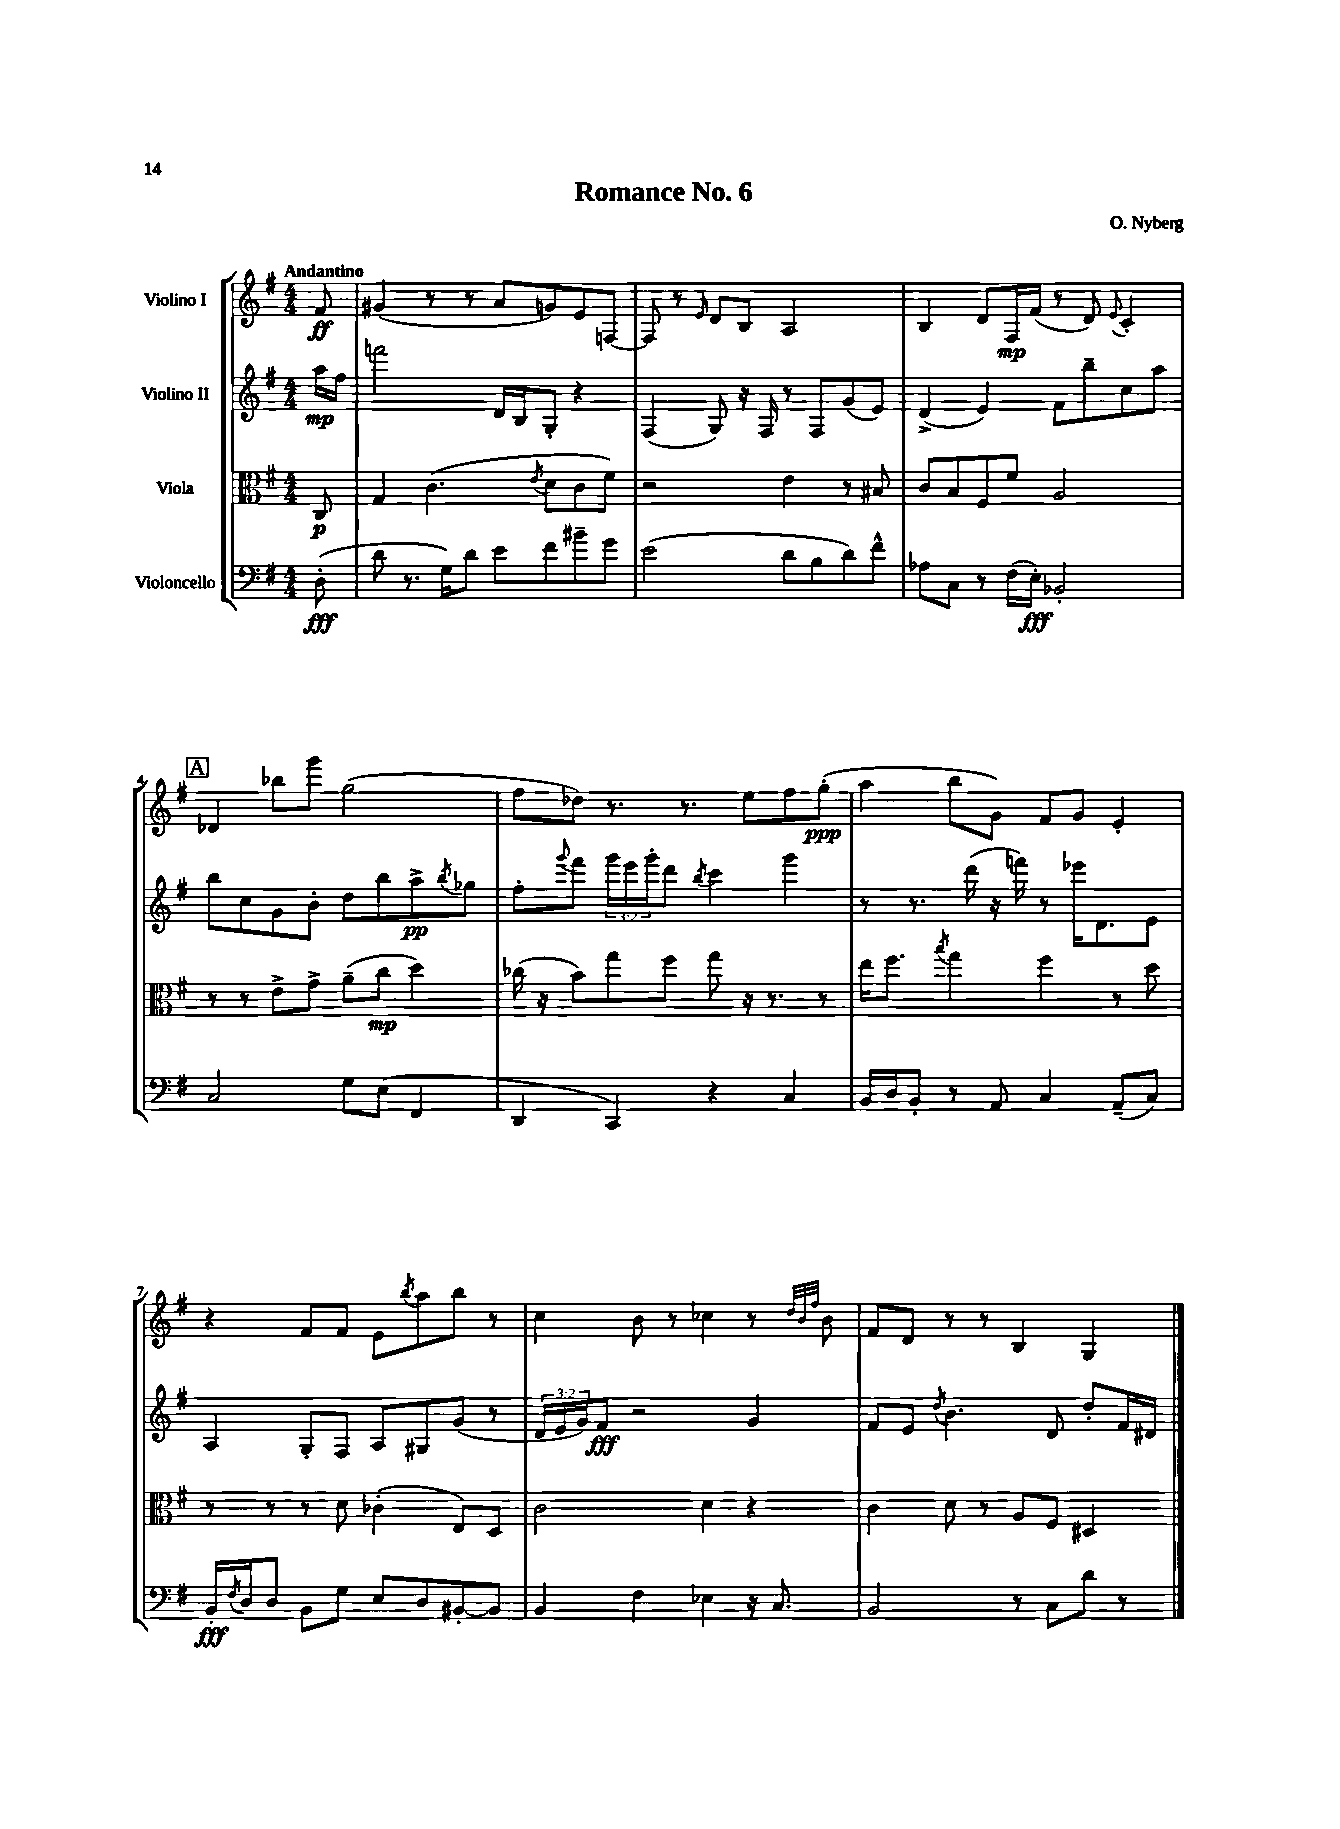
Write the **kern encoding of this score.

**kern	**kern	**kern	**kern
*staff4	*staff3	*staff2	*staff1
*clefF4	*clefC3	*clefG2	*clefG2
*k[f#]	*k[f#]	*k[f#]	*k[f#]
*M4/4	*M4/4	*M4/4	*M4/4
(8D'	8C	16aa	8f#
.	.	16ff#	.
=	=	=	=
8d	4G	2fff	(4g#
8.r	.	.	.
.	(4.c	.	8r
16G)	.	.	.
8d	.	.	8r
8e	.	16d	8a
.	.	16B	.
.	8qe	.	.
8f#	8d	8G'	8g)
8b#~	8c	4r	8e
8g	8f#)	.	[8F
=	=	=	=
(2e	2r	(4F#	8F]
.	.	.	8r
.	.	.	16qqe
.	.	8G)	8d
.	.	16r	8B
.	.	16F#	.
8d	4e	8r	2A
8B	.	8F#	.
8d)	8r	(8g	.
8f#^^	8B#	8e)	.
=	=	=	=
8A-	8c	(4d^	4B
8C	8B	.	.
8r	8F#	4e)	8d
(16F#	8f#	.	16F#
16E')	.	.	(16f#
2BB-'	2A	8f#	8r
.	.	8bb~	8d)
.	.	.	8qqe
.	.	8cc	4c'
.	.	8aa	.
=	=	=	=
2C	8r	8bb	4d-
.	8r	8cc	.
.	8e^	8g	8bb-
.	8g^	8b'	8ggg
8G	(8a~	8dd	(2gg
(8E	8cc	8bb	.
4FF#	4dd)	8aa^	.
.	.	8qbb	.
.	.	8gg-	.
=	=	=	=
4DD	(16cc-	8ff#'	8ff#
.	16r	.	.
.	.	8qqggg	.
.	8b)	8fff#	8dd-)
4CC)	8gg	24ggg	8.r
.	.	24eee	.
.	.	24ggg'	.
.	8ff#	8ddd	.
.	.	.	8.r
.	.	8qbb	.
4r	8gg	4ccc	.
.	16r	.	8ee
.	8.r	.	.
4C	.	4ggg	8ff#
.	8r	.	(8gg'
=	=	=	=
16BB	16ee	8r	4aa
16D	8.ff#	.	.
8BB'	.	8.r	.
.	8qbb	.	.
8r	4gg	.	8bb
.	.	(16ddd	.
8AA	.	16r	8g)
.	.	16fff)	.
4C	4ff#	8r	8f#
.	.	16eee-	8g
.	.	8.d	.
(8AA~	8r	.	4e'
8C)	8dd	8e	.
=	=	=	=
16BB'	8r	4A	4r
8qF#	.	.	.
16D	.	.	.
8D	8r	.	.
8BB	8r	8G'	8f#
8G	8d	8F#	8f#
8E	(4c-'	8A	8e
.	.	.	8qbb
8D	.	8G#	8aa
[8BB#'	8E)	(8g	8bb
8BB#]	8D	8r	8r
=	=	=	=
4BB	2c	24d	4cc
.	.	24e	.
.	.	24g)	.
.	.	8f#	.
4F#	.	2r	8b
.	.	.	8r
4E-	4d	.	4cc-
16r	4r	4g	8r
8.C	.	.	.
.	.	.	32qqdd
.	.	.	32qqb
.	.	.	32qqff#
.	.	.	8b
=	=	=	=
2BB	4c	8f#	8f#
.	.	8e	8d
.	.	8qdd	.
.	8d	4.b	8r
.	8r	.	8r
8r	8A	.	4B
8C	8F#	8d	.
8d	4D#	8dd'	4G
8r	.	16f#	.
.	.	16d#	.
==	==	==	==
*-	*-	*-	*-
